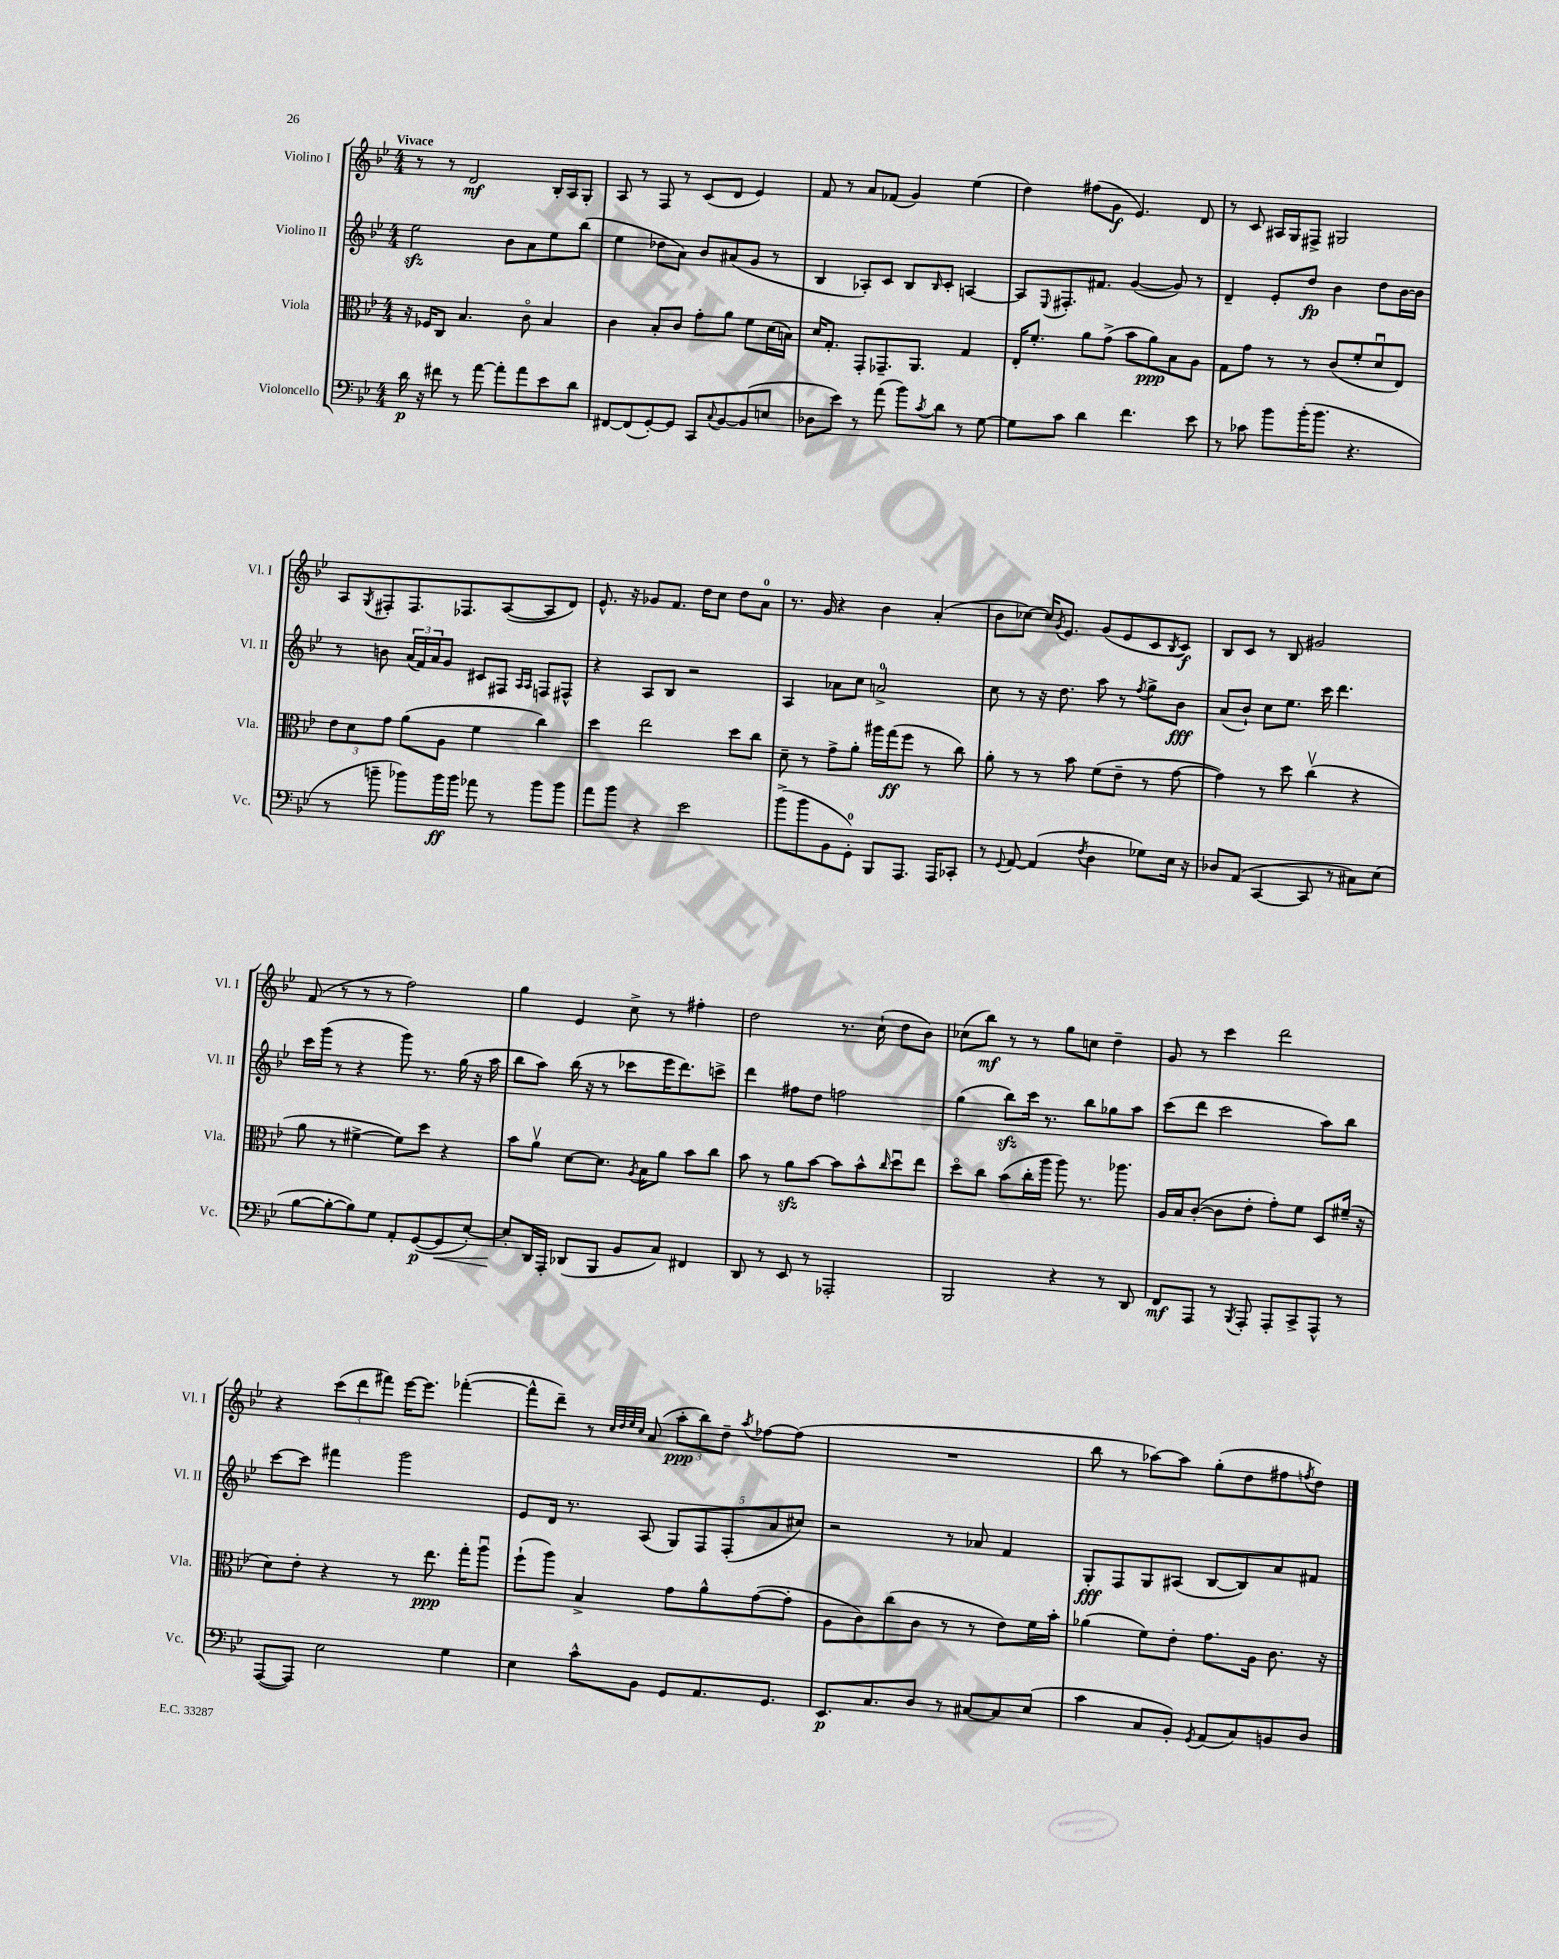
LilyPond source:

<<
\new StaffGroup <<
\new Staff = "s0" \with { instrumentName = "Violino I" shortInstrumentName = "Vl. I" } {
    \clef treble \key bes \major \numericTimeSignature \time 4/4 \tempo "Vivace"
    r8 r8 d'2\mf bes16-. a16 g8-. |
    a8 r8 f8 r8 c'8( d'8 ees'4) |
    f'8 r8 a'8 fes'8( g'4) ees''4( |
    d''4) fis''8( g'8\f ees'4.) d'8 |
    r8 c'8 ais16 g16 fis8-> gis2 |
    a8 \acciaccatura { g8 } fis8-. fis8. fes8. a8~( a8 d'8) |
    ees'8.-^ r16 ges'8 f'8. d''16 c''8 d''8 a'8-0 |
    r8. g'16 r4 bes'4 a'4-.( |
    bes'8 ces''8~) ces''16 \acciaccatura { g'8 } ees'8. g'8( ees'8 c'8 \acciaccatura { bes8 } c'8\f) |
    bes8 c'8 r8 bes8 gis'2 |
    f'8( r8 r8 r8 f''2) |
    g''4 ees'4 c''8-> r8 fis''4-. |
    d''2 r8. c''16-!( d''8 bes'8) |
    ces''8( bes''8\mf) r8 r8 g''8 c''8 d''4-- |
    g'8 r8 c'''4 d'''2 |
    r4 \tuplet 3/2 { c'''8( d'''8 fis'''8) } ees'''16~ ees'''8. fes'''4~-.( |
    fes'''8-^ d'''8--) r8 \grace { c''32 d''32 ees''32 c''32 } a'8( \tuplet 3/2 { a''8-.\ppp bes''8) d''8-- } \acciaccatura { a''8 } fes''8~ fes''8( |
    R1 |
    bes''8 r8 aes''8~) aes''8 g''8-.( d''8 fis''8 \acciaccatura { f''8 } d''8) \bar "|." |
}
\new Staff = "s1" \with { instrumentName = "Violino II" shortInstrumentName = "Vl. II" } {
    \clef treble \key bes \major \numericTimeSignature \time 4/4
    ees''2\sfz bes'8 a'8 ees''8 bes''8( |
    ees''4 des''8 a'8) bes'8 ais'8( g'8 r8 |
    bes4 aes8-.) c'8 bes8 \grace { bes16 } c'8-. a4~ |
    a8 \appoggiatura { ees8 } fis8.-. fis'8. g'4~( g'8) r8 |
    d'4-- ees'8-. d''8\fp bes'4 d''8 bes'16~ bes'16 |
    r8 b'8 \tuplet 3/2 { a'16( f'16) a'16 } g'8 cis'8 fis8 \grace { a16 a16 } f8 fis8-^ |
    r4 a8 bes8 r2 |
    a4 aes'8 c''8 a'2-0-> |
    c''8 r8 r16 d''8. a''8 r8 \acciaccatura { f''8 } g''8-> bes'8\fff |
    a'8( bes'8-!) c''8 ees''8. c'''16 d'''4. |
    c'''16 g'''16( r8 r4 g'''8) r8. g''16( r16 a''16 |
    bes''8 a''8) bes''16( r16 r8 ces'''8 ees'''16 d'''8.) c'''8-> |
    d'''4 fis''8 d''8 f''2 |
    g''4( bes''8\sfz) c'''16 r8. bes''8 ges''8 a''8 |
    c'''8( d'''8 c'''2 a''8) bes''8 |
    c'''8~ c'''8 fis'''4 g'''2 |
    ees'8 d'16 r8. a8( \tuplet 5/4 { g8) f8 f8-.( a'8 cis''8) } |
    r2 r8 aes'8 f'4 |
    g8-.\fff f8 g8 ais8( bes8~ bes8) a'8 fis'8 \bar "|." |
}
\new Staff = "s2" \with { instrumentName = "Viola" shortInstrumentName = "Vla." } {
    \clef alto \key bes \major \numericTimeSignature \time 4/4
    r16 fes16 c8 bes4. c'8\flageolet bes4 |
    c'4 bes8-. c'8 g'8-. a'8 f'8 d'16( b16) |
    d'16 g8.-. g,8-. ges,8.-- a,8. g4 |
    ees16-. f'8.-. a'8 g'8->( bes'8 a'8\ppp) bes8 a8 |
    g8 g'8 r8 r8 c'8( f'8-. d'8\downbow ees8) |
    \tuplet 3/2 { ees'8 d'8 g'8 } a'8( a8 f'4 c''4) |
    d''4 ees''2 d''8 c''8 |
    d'8-- r8 g'8-> a'8-. ais''16 g''16\ff( f''8 r8 c''8) |
    a'8-. r8 r8 bes'8 f'8( ees'8-- r8 g'8~ |
    g'4) r8 d''8 c''4\upbow( r4 |
    a'8 r8 fis'4~-> fis'8) d''8 r4 |
    bes'8 a'8\upbow d'8~ d'8. \acciaccatura { a8 } bes16 a'8 bes'8 c''8 |
    bes'8 r8 a'8\sfz bes'8~ bes'8 bes'8-^ \grace { c''16 } d''8\downbow ees''8 |
    d''8\flageolet c''8 bes'8( c''16-. a''16 a''8) r8. aes''8. |
    a16 bes16 c'8~-.( c'8 ees'8-. g'8-.) f'8 d8 fis'16--( r16 |
    d'8) ees'8-. r4 r8 ees''8.\ppp g''16-. a''8\downbow |
    f''8-!( a''8) bes4-> g'8 a'8-^ g'8~( g'8-. |
    a8 c'8) c''8( c'8 r8 r8 ees'8) f'16 bes'16-. |
    aes'4( f'8) ees'8-. g'8. a16 c'8. r16 \bar "|." |
}
\new Staff = "s3" \with { instrumentName = "Violoncello" shortInstrumentName = "Vc." } {
    \clef bass \key bes \major \numericTimeSignature \time 4/4
    d'16\p r16 fis'8 r8 a'8~ a'8-. a'8 ees'8 d'8 |
    fis,8~ fis,8( g,8~-.) g,8 c,8 \appoggiatura { c8 } bes,8~ bes,8( e8 |
    des8 ees'8) r8 a'8( bes'8) \acciaccatura { c'8 } d'8 r8 g8~ |
    g8 c'8 d'4 f'4. ees'8 |
    r8 ces'8 bes'8 bes'16-.( bes'8. r4. |
    r8 b'8-- bes'8) bes'16\ff bes'16 aes'8 r8 bes'8 bes'8 |
    a'8 bes'8 r4 ees'2 |
    bes'8->( bes'8 bes,8 g,8-0-.) bes,,8 a,,8. a,,16 ces,8-. |
    r8 \appoggiatura { g,8 } a,8~ a,4( \acciaccatura { f8 } d4 ges8) ees16 r16 |
    des8 a,8( c,4~ c,8 r8 cis8) ees8( |
    bes8~ bes8~-. bes8) g8 a,8-. g,8~\p( g,8\< ees8~-.) |
    ees8-.\! d,16 a,,16-. des,8( bes,,8 bes,8 c8) fis,4 |
    d,8 r8 ees,8 r8 aes,,2-. |
    bes,,2 r4 r8 d,8 |
    f,8\mf a,,8 r8 \acciaccatura { bes,,8 } a,,8-. a,,8-. c,8-> a,,8-^ r8 |
    a,,8~( a,,8) ees2 g4 |
    ees4 c'8-^ bes,8 g,8 a,8. g,8. |
    ees,8.\p c8. d8 r8 cis8~ cis8 ees8( |
    c'4 c8 bes,8-.) \acciaccatura { g,8 } a,8( c8) b,8 d8 \bar "|." |
}
>>
>>
\layout { \context { \Score \remove "Bar_number_engraver" } }
